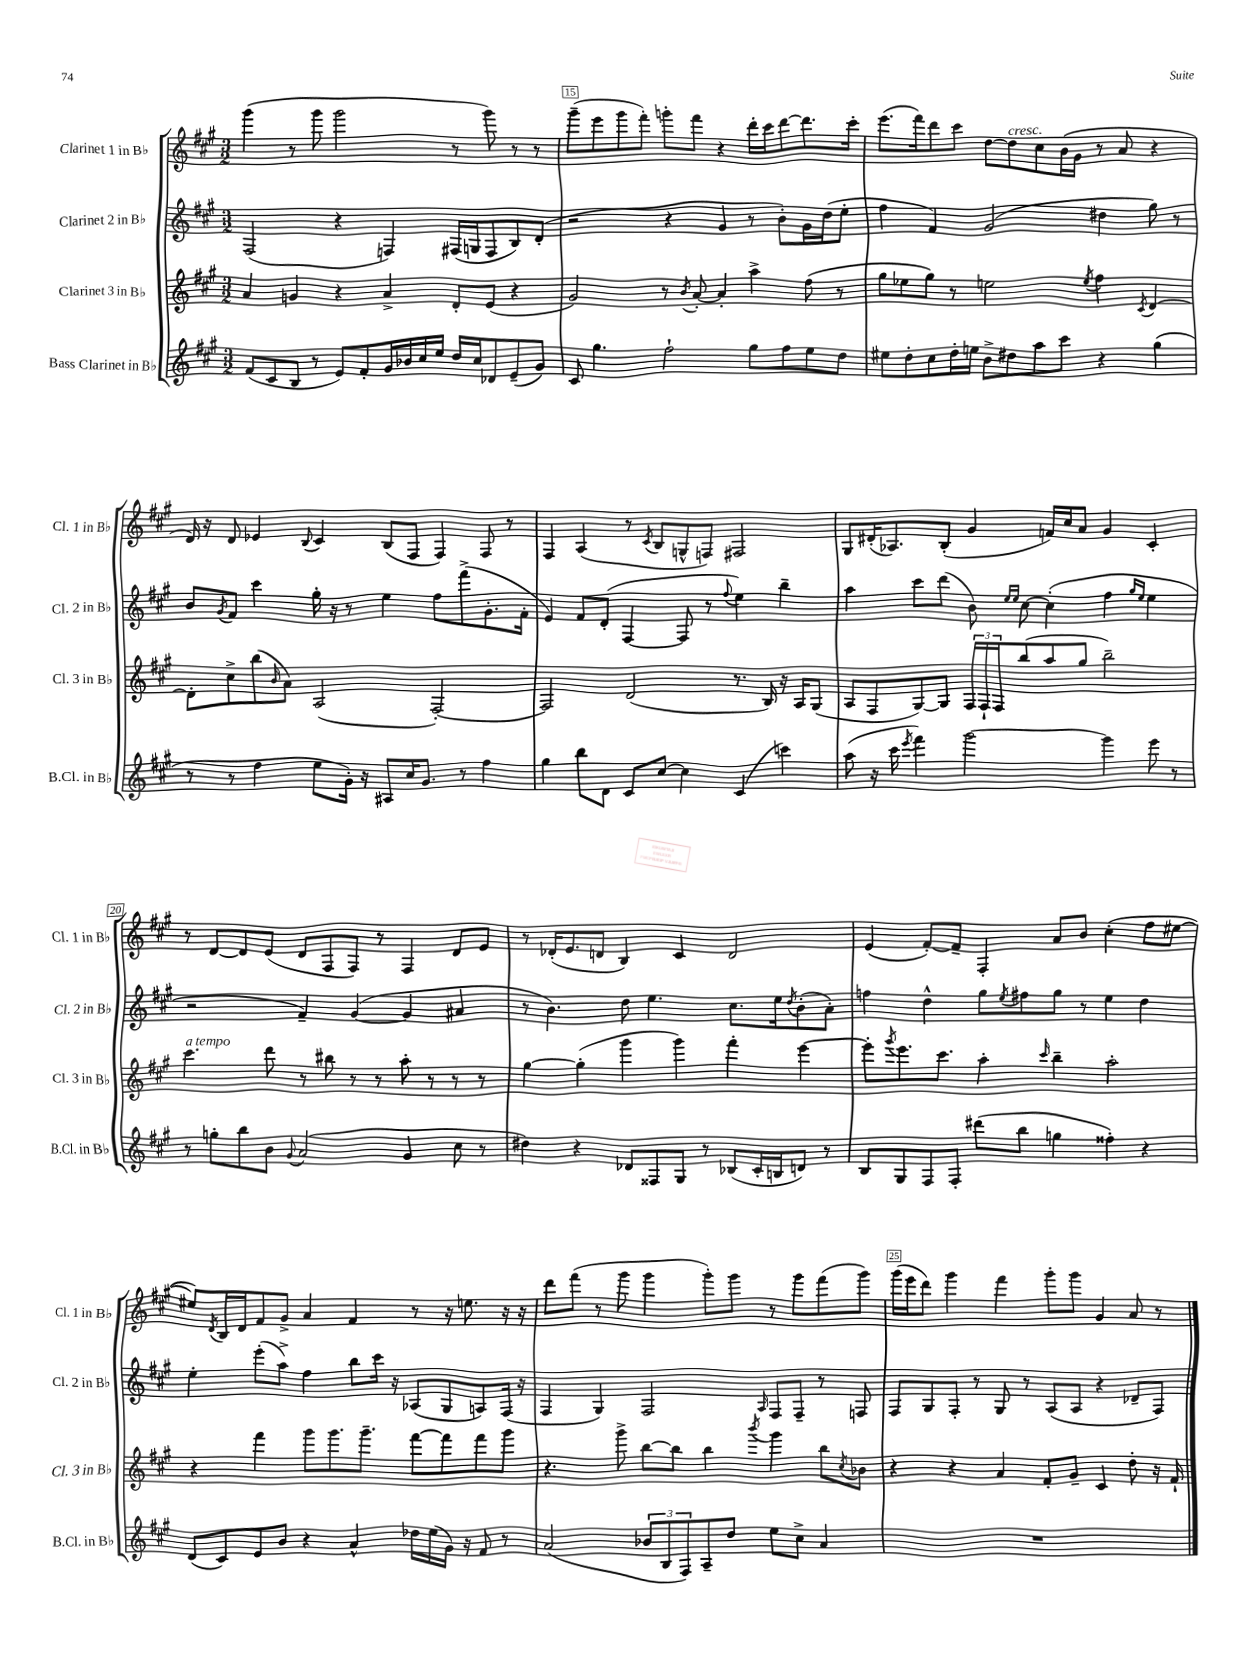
<<
\new StaffGroup <<
\new Staff = "s0" \with { instrumentName = "Clarinet 1 in Bb" shortInstrumentName = "Cl. 1 in Bb" } {
    \clef treble \key a \major \numericTimeSignature \time 3/2
    gis'''4( r8 gis'''8 gis'''2 r8 gis'''8) r8 r8 |
    gis'''8--( e'''8 gis'''8 fis'''8-.) g'''8-. fis'''8 r4 d'''16-. cis'''16 d'''8~ d'''8. cis'''16-. |
    e'''8.( fis'''16) d'''8 cis'''8 d''8~ d''8^\markup { \italic "cresc." } cis''8 b'16( gis'16 r8 a'8 r4 |
    d'16) r16 d'8 ees'4 \appoggiatura { b8 } cis'4 b8( fis8 fis4) fis8 r8 |
    fis4 a4( r8 \acciaccatura { cis'8 } b8 g8-^ f8) fis2 |
    gis8 dis'16-.( aes8.) b8-.( gis'4 f'16) cis''16 a'8 gis'4 cis'4-. |
    r8 d'8~ d'8 e'8( d'8 fis8 fis8) r8 fis4 d'8 e'8 |
    r8 des'16-.( e'8. d'8 b4) cis'4 d'2 |
    e'4( fis'8~-.) fis'8-- fis4-. a'8 b'8 cis''4-.( fis''8 eis''8~ |
    eis''8) \acciaccatura { d'8 } b16 d'16 fis'8 gis'8-> a'4 fis'4 r8 r16 e''8. r16 r16 |
    d'''8 fis'''8( r8 gis'''8 gis'''4 gis'''8-.) gis'''8 r8 gis'''8 fis'''8( gis'''8) |
    gis'''16( e'''16 d'''8) gis'''4 fis'''4 gis'''8-. gis'''8 gis'4 a'8 r8 \bar "|." |
}
\new Staff = "s1" \with { instrumentName = "Clarinet 2 in Bb" shortInstrumentName = "Cl. 2 in Bb" } {
    \clef treble \key a \major \numericTimeSignature \time 3/2
    fis2( r4 f4) fis16( g16 fis8 b8) d'8-.( |
    r2 r4 gis'4 r8 b'8-.) gis'16 d''16( e''8-. |
    fis''4 fis'4) gis'2( dis''4 gis''8) r8 |
    b'8 \acciaccatura { gis'8 } fis'8 cis'''4 gis''16-. r16 r8 e''4 fis''8 fis'''8->( gis'8.-. fis'16-. |
    e'4) fis'8 d'8-.( fis4~ fis8 r8 \appoggiatura { fis''8 } e''4) b''4-- |
    a''4 cis'''8 d'''8( b'8) \grace { e''16 e''16 } cis''8~ cis''4-.( fis''4 \grace { gis''16 e''16 } e''4 |
    r2 fis'4--) gis'4~( gis'4 ais'4 |
    r8 b'4.) d''8 e''4. cis''8. e''16 \acciaccatura { d''8 } b'8-.( a'8-.) |
    f''4 d''4-^ gis''8 \acciaccatura { e''8 } fis''8 gis''8 r8 e''4 d''4 |
    e''4-. e'''8-.( a''8->) fis''4 b''8 cis'''16 r16 aes8( gis8 a8) fis16( r16 |
    fis4 gis4) fis2 \grace { a16 } fis8 fis8-- r8 f8 |
    fis8 gis8 fis8-. r8 gis8 r8 a8( a8 r4 des'8-- fis8) \bar "|." |
}
\new Staff = "s2" \with { instrumentName = "Clarinet 3 in Bb" shortInstrumentName = "Cl. 3 in Bb" } {
    \clef treble \key a \major \numericTimeSignature \time 3/2
    a'4 g'4 r4 a'4-> d'8-. e'8( r4 |
    gis'2) r8 \acciaccatura { b'8 } a'8~-. a'4-. a''4-> fis''8( r8 |
    gis''8 ees''8 gis''8) r8 e''2 \acciaccatura { e''8 } fis''4 \acciaccatura { cis'8 } d'4~ |
    d'8-. cis''8-> b''8( \grace { b'16 } a'8) a2( fis2~-.) |
    fis2 d'2( r8. b16) r16 a16 gis8( |
    a8 fis8 gis8~) gis8 \tuplet 3/2 { fis16 fis16-! fis16 } b''8( a''8 gis''8 b''2--) |
    cis'''4.^\markup { \italic "a tempo" } d'''8 r8 bis''8 r8 r8 a''8-. r8 r8 r8 |
    gis''4~ gis''4-.( gis'''4 gis'''4) fis'''4-. e'''4~ |
    e'''8-. \acciaccatura { gis'''8 } e'''8. cis'''8. a''4-. \grace { cis'''16 } b''4-- a''2-. |
    r4 fis'''4 gis'''8 gis'''8. gis'''8.-- fis'''8~ fis'''8 fis'''8 gis'''8 |
    r4. gis'''8-> b''8~ b''8 b''4 \acciaccatura { b'''8 } gis'''4 b''8 \acciaccatura { cis''8 } bes'8 |
    r4 r4 a'4 fis'8-. gis'8-- cis'4 d''8-. r16 fis'16-! \bar "|." |
}
\new Staff = "s3" \with { instrumentName = "Bass Clarinet in Bb" shortInstrumentName = "B.Cl. in Bb" } {
    \clef treble \key a \major \numericTimeSignature \time 3/2
    fis'8( cis'8 b8 r8 e'8) fis'8-. gis'16 bes'16 cis''16 e''16 d''16 cis''16 des'8 e'8--( gis'8) |
    cis'8 gis''4. fis''2-! gis''8 fis''8 e''8 d''8 |
    eis''8 d''8-. cis''8 d''16-. e''16 b'8-> dis''8 a''8 cis'''8 r4 gis''4( |
    r8 r8 fis''4 e''8 gis'16-.) r16 ais8 cis''16 gis'8. r8 fis''4 |
    gis''4 b''8 d'8 cis'8 cis''8~ cis''4 cis'4( c'''4) |
    a''8( r16 cis'''16 \acciaccatura { e'''8 } fis'''4) gis'''2~ gis'''4 e'''8 r8 |
    r8 g''8-. b''8 b'8 \appoggiatura { gis'8 } a'2( gis'4 cis''8 r8 |
    dis''4) r4 des'8 fisis8 gis8 r8 bes8( cis'16-. b16 d'8) r8 |
    b8 gis8 fis8 fis8-. dis'''8( b''8 g''4 fisis''4-.) r4 |
    d'8( cis'8) e'8 b'8 r4 a'4-^ des''16 e''16( gis'16) r16 fis'8 r8 |
    a'2( \tuplet 3/2 { bes'8 b8 fis8) } a8-- d''8 e''8 cis''8-> a'4 |
    R1. \bar "|." |
}
>>
>>
\layout { \context { \Score currentBarNumber = #14 \override BarNumber.break-visibility = ##(#f #t #t) barNumberVisibility = #(every-nth-bar-number-visible 5) \override BarNumber.stencil = #(make-stencil-boxer 0.1 0.3 ly:text-interface::print) } }
